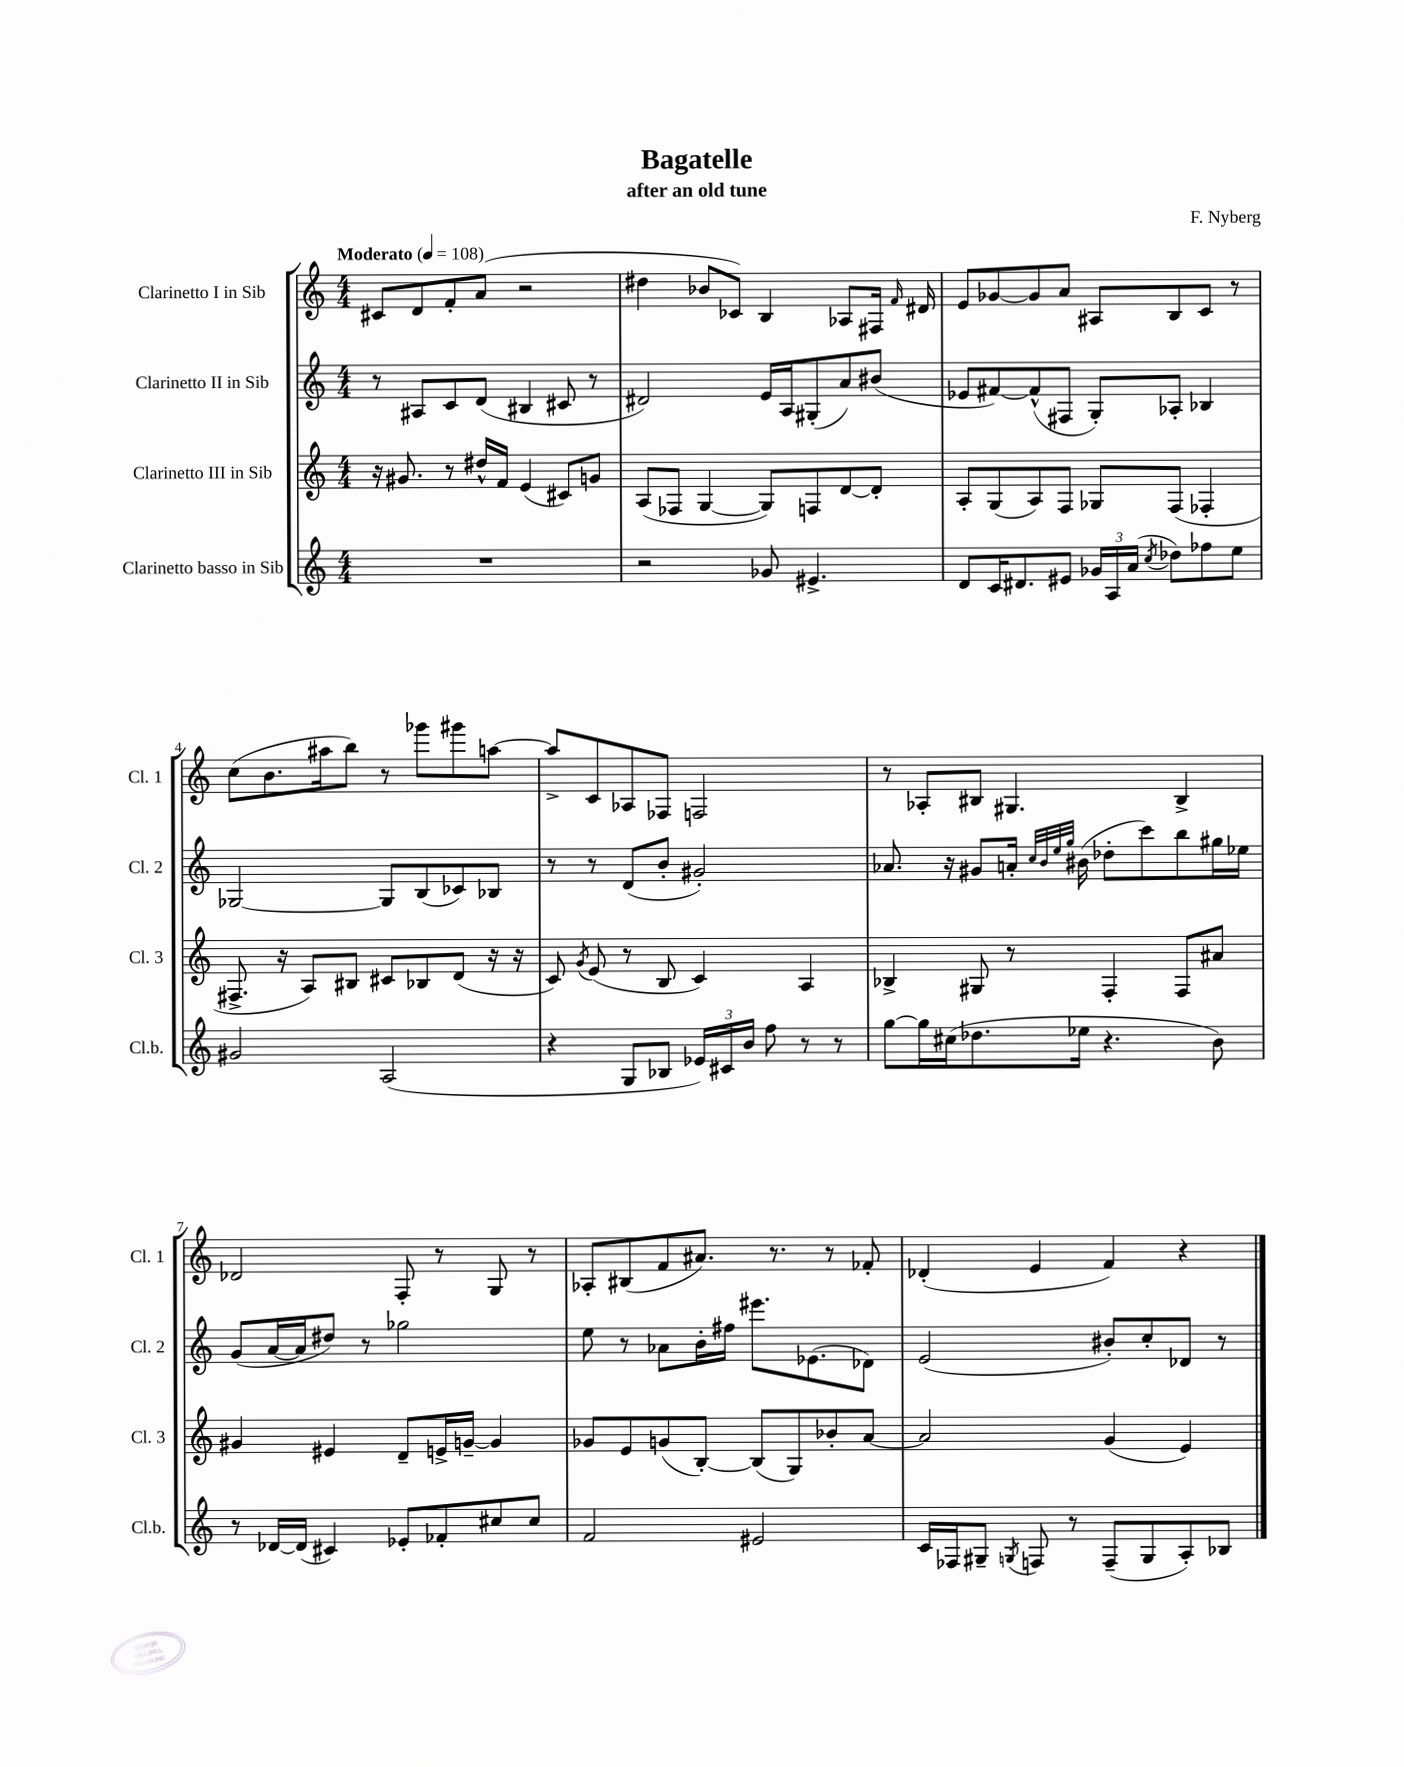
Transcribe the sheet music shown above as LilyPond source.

\header { title = "Bagatelle" composer = "F. Nyberg" subtitle = "after an old tune" }
<<
\new StaffGroup <<
\new Staff = "s0" \with { instrumentName = "Clarinetto I in Sib" shortInstrumentName = "Cl. 1" } {
    \clef treble \key c \major \numericTimeSignature \time 4/4 \tempo "Moderato" 4 = 108
    \autoBeamOff cis'8[ d'8 f'8-. a'8]( r2 |
    dis''4 bes'8[ ces'8]) b4 aes8[ fis16] \grace { f'16 } dis'16 |
    e'8[ ges'8~ ges'8 a'8] ais8[ b8 c'8] r8 |
    c''8[( b'8. ais''16 b''8]) r8 ges'''8[ gis'''8 a''8]~ |
    a''8[-> c'8 aes8 fes8] f2 |
    r8 aes8[-. bis8] gis4. bis4-> |
    des'2 f8-. r8 g8 r8 |
    aes8[-. bis8( f'8 ais'8.]) r8. r8 fes'8-. |
    des'4-.( e'4 f'4) r4 \bar "|." |
}
\new Staff = "s1" \with { instrumentName = "Clarinetto II in Sib" shortInstrumentName = "Cl. 2" } {
    \clef treble \key c \major \numericTimeSignature \time 4/4
    \autoBeamOff r8 ais8[ c'8 d'8]( bis4 cis'8 r8 |
    dis'2) e'16[ a16 gis8-.( a'8) bis'8]( |
    ees'8[ fis'8~) fis'8-^( fis8] g8[-.) aes8]-. bes4 |
    ges2~ ges8[ b8( ces'8) bes8] |
    r8 r8 d'8[( b'8]-. gis'2-.) |
    aes'8. r16 gis'8[ a'16]-. \grace { c''32[ b'32 e''32 g''32] } bis'16( des''8[-. c'''8) b''8 gis''16 ees''16] |
    g'8[( a'16~ a'16 dis''8]) r8 ges''2 |
    e''8 r8 aes'8[ b'16-. fis''16] eis'''8.[ ees'8.( des'8]) |
    e'2( bis'8[-.) c''8-. des'8] r8 \bar "|." |
}
\new Staff = "s2" \with { instrumentName = "Clarinetto III in Sib" shortInstrumentName = "Cl. 3" } {
    \clef treble \key c \major \numericTimeSignature \time 4/4
    \autoBeamOff r16 gis'8. r8 dis''16[-^ f'16] e'4( cis'8[) g'8] |
    a8[( fes8] g4~ g8[) f8 d'8~ d'8]-. |
    a8[-. g8( a8) f8] ges8[ f8]( fes4-. |
    fis8.-> r16 a8[) bis8] cis'8[ bes8 d'8]( r16 r16 |
    c'8) \acciaccatura { g'8 } e'8( r8 b8 c'4) a4 |
    bes4-> gis8 r8 f4-. f8[ ais'8] |
    gis'4 eis'4 d'8[-- e'16-> g'16]~-- g'4 |
    ges'8[ e'8 g'8( b8]~-.) b8[( g8) bes'8-. a'8]~ |
    a'2 g'4( e'4) \bar "|." |
}
\new Staff = "s3" \with { instrumentName = "Clarinetto basso in Sib" shortInstrumentName = "Cl.b." } {
    \clef treble \key c \major \numericTimeSignature \time 4/4
    \autoBeamOff R1 |
    r2 ges'8 eis'4.-> |
    d'8[ c'16 dis'8. eis'8] \tuplet 3/2 { ges'16[ a16 a'16]( } \acciaccatura { c''8 } des''8[) fes''8 e''8] |
    gis'2 a2( |
    r4 g8[ bes8] \tuplet 3/2 { ees'16[) cis'16 b'16] } f''8 r8 r8 |
    g''8[~ g''16 cis''16( des''8. ees''16] r4. b'8) |
    r8 des'16[~ des'16]( cis'4) ees'8[-. fes'8-. cis''8 cis''8] |
    f'2 eis'2 |
    c'16[ fes16 gis8]-- \acciaccatura { g8 } f8 r8 f8[--( g8 a8-.) bes8] \bar "|." |
}
>>
>>
